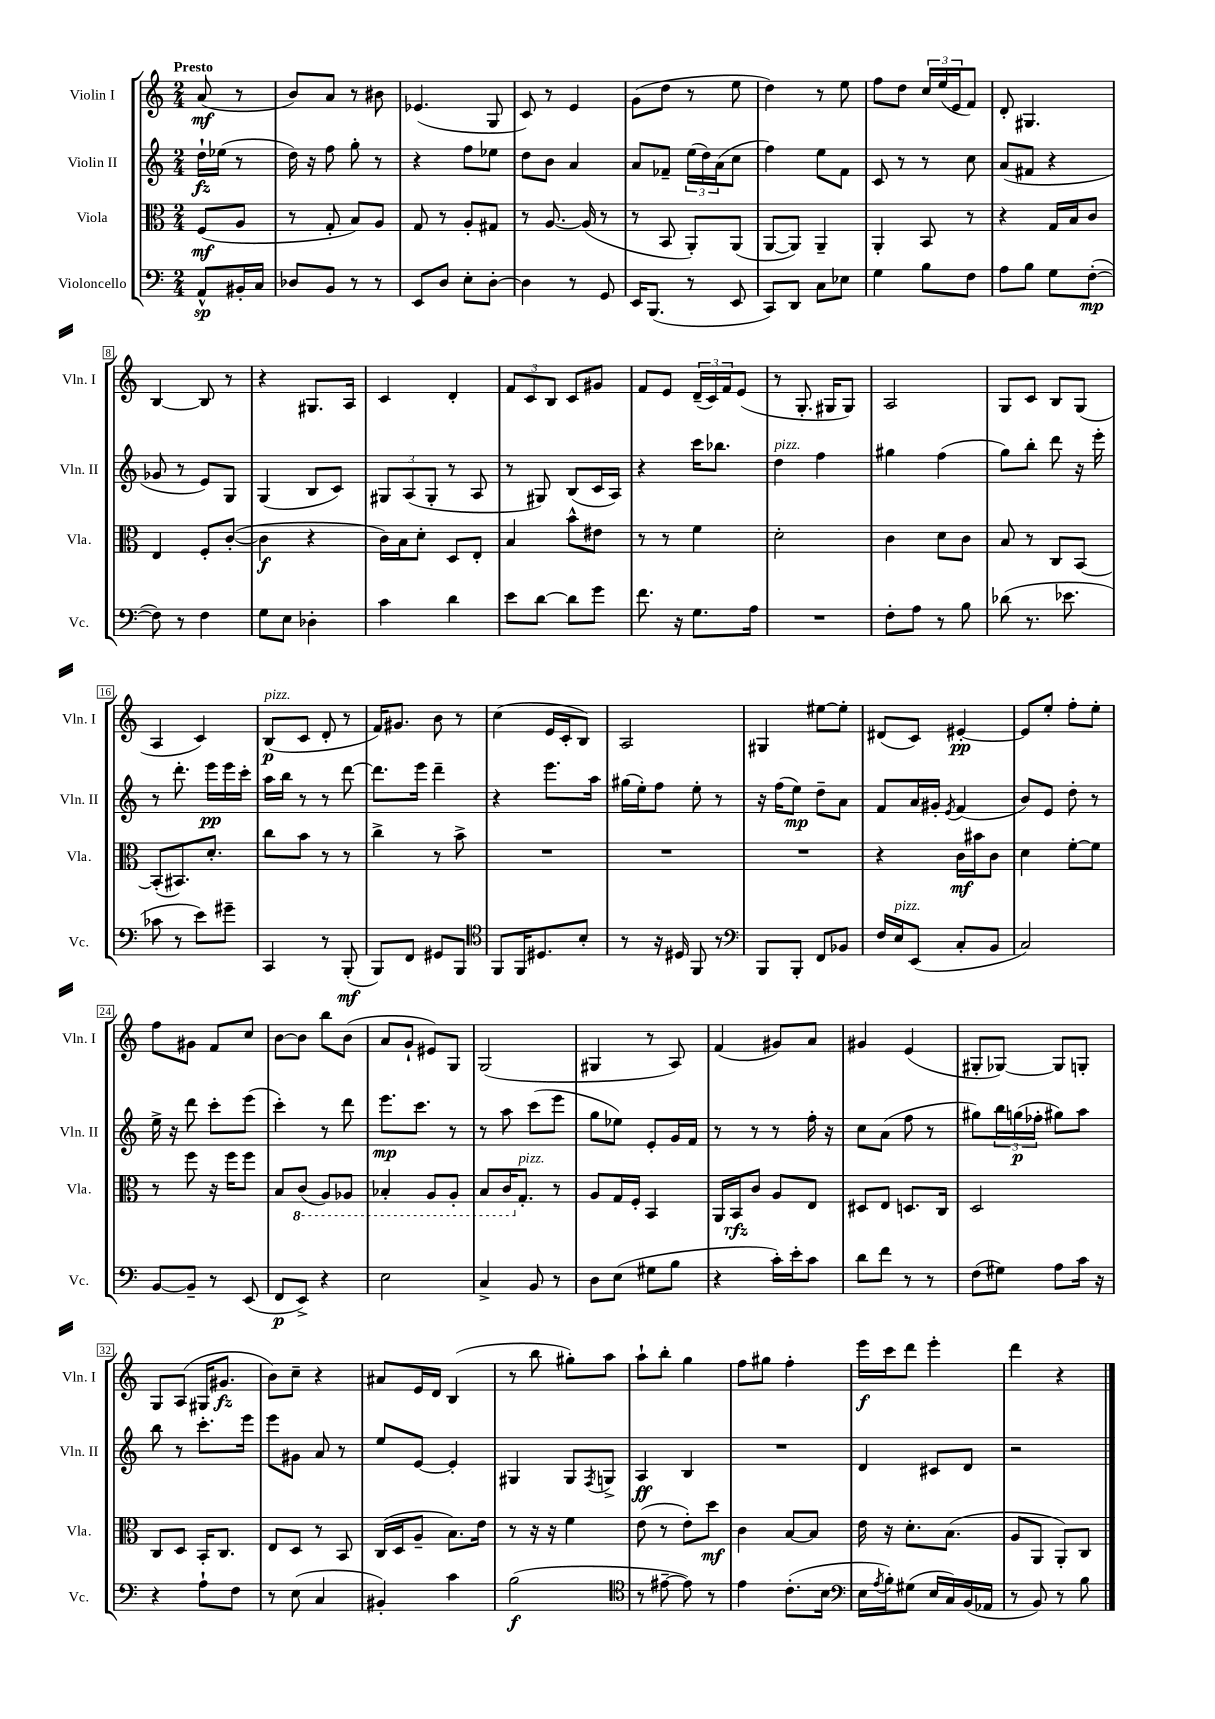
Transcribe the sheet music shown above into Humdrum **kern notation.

**kern	**kern	**kern	**kern
*staff4	*staff3	*staff2	*staff1
*clefF4	*clefC3	*clefG2	*clefG2
*k[]	*k[]	*k[]	*k[]
*M2/4	*M2/4	*M2/4	*M2/4
8AA^^	(8F	16dd`	(8a
.	.	(16ee-	.
16BB#'	8A	8r	8r
16C	.	.	.
=	=	=	=
8D-	8r	16dd)	8b)
.	.	16r	.
8BB	8G'	8ff	8a
8r	8B)	8gg'	8r
8r	8A	8r	8b#
=	=	=	=
8EE	8G	4r	(4.e-
8D	8r	.	.
8E'	8A'	8ff	.
[8D'	8G#	8ee-	8G
=	=	=	=
4D]	8r	8dd	8c)
.	[8.A	8b	8r
8r	.	4a	4e
.	(16A]	.	.
8GG	8r	.	.
=	=	=	=
16EE	8r	8a	(8g
(8.BBB	.	.	.
.	8BB	8f-~	8dd
8r	8AA')	(24ee	8r
.	.	24dd)	.
.	.	(24a	.
8EE	(8AA	8cc	8ee
=	=	=	=
8CC)	[8AA	4ff)	4dd)
8DD	8AA])	.	.
8C	4AA~	8ee	8r
8E-	.	8f	8ee
=	=	=	=
4G	4AA'	8c	8ff
.	.	8r	8dd
8B	8BB	8r	24cc
.	.	.	(24ee
.	.	.	24e
8F	8r	8cc	8f)
=	=	=	=
8A	4r	(8a	8d'
8B	.	8f#	4.G#
8G	16G	4r	.
.	16B	.	.
([8F'	8c	.	.
=	=	=	=
8F])	4E	8g-	[4B
8r	.	8r	.
4F	8F'	8e)	8B]
.	([8c'	8G	8r
=	=	=	=
8G	4c]	(4G	4r
8E	.	.	.
4D-'	4r	8B	8.G#
.	.	8c)	.
.	.	.	16A
=	=	=	=
4c	16c)	12G#	4c
.	16B	.	.
.	.	(12A	.
.	8d'	.	.
.	.	12G#'	.
4d	8D	8r	4d'
.	8E'	8A	.
=	=	=	=
8e	4B	8r	12f
.	.	.	12c
[8d	.	8G#)	.
.	.	.	12B
8d]	8b^^	(8B	8c
8g	8e#	16c	8g#
.	.	16A)	.
=	=	=	=
8.f	8r	4r	8f
.	8r	.	8e
16r	.	.	.
8.G	4f	16ccc	(24d~
.	.	.	24c)
.	.	8.bb-	.
.	.	.	24f
.	.	.	(8e
16A	.	.	.
=	=	=	=
2r	2d'	4dd	8r
.	.	.	8.G'
.	.	4ff	.
.	.	.	16G#
.	.	.	8G#)
=	=	=	=
8F'	4c	4gg#	2A
8A	.	.	.
8r	8d	(4ff	.
8B	8c	.	.
=	=	=	=
(8d-	8B	8gg)	8G
8.r	8r	8bb'	8c
.	8C	8ddd	8B
8.e-	.	.	.
.	[8BB	16r	(8G
.	.	16eee'	.
=	=	=	=
8c-	(8BB']	8r	4A
8r	8.BB#)	8.ddd'	.
8e)	.	.	4c)
.	8.d'	16eee	.
8g#~	.	16eee	.
.	.	16ccc'	.
=	=	=	=
4CC	8cc	16aa	(8B
.	.	16bb	.
.	8b	8r	8c
8r	8r	8r	8d'
(8BBB'	8r	[8ddd	8r
=	=	=	=
8BBB)	4cc^	8.ddd]	16f)
.	.	.	8.g#
8FF	.	.	.
.	.	16eee	.
8GG#	8r	4ddd~	8b
8BBB	8b^	.	8r
=	=	=	=
*clefC4	*	*	*
8FF	2r	4r	(4cc
16FF	.	.	.
8.D#	.	.	.
.	.	8.eee	16e
.	.	.	16c'
8B'	.	.	8B)
.	.	16aa	.
=	=	=	=
8r	2r	(16gg#	2A
.	.	16ee')	.
16r	.	8ff	.
16D#	.	.	.
8FF	.	8ee'	.
8r	.	8r	.
=	=	=	=
*clefF4	*	*	*
8BBB	2r	16r	4G#
.	.	(16ff	.
8BBB'	.	8ee)	.
8FF	.	8dd~	[8ee#
8BB-	.	8a	8ee#']
=	=	=	=
16F	4r	8f	(8d#
16E	.	.	.
(8EE	.	16a	8c)
.	.	16g#'	.
.	.	8qe	.
8C'	16c	(4f	[4e#'
.	16b#	.	.
8BB	8c	.	.
=	=	=	=
2C)	4d	8b)	8e#]
.	.	8e	8ee'
.	[8f'	8dd'	8ff'
.	8f]	8r	8ee'
=	=	=	=
[8BB	8r	16ee^	8ff
.	.	16r	.
8BB~]	8ff	8ddd	8g#
8r	16r	8ccc'	8f
.	16ff	.	.
(8EE	8ff	(8eee	8cc
=	=	=	=
8FF	8B	4ccc')	[8b
8EE^)	(8C	.	8b]
4r	8AA)	8r	8bb
.	8AA-	8ddd	(8b
=	=	=	=
2E	4BB-'	8.eee	8a
.	.	.	8g`
.	.	8.ccc	.
.	8AA	.	8e#)
.	8AA'	8r	8G
=	=	=	=
4C^	8BB	8r	(2G
.	16C	8aa	.
.	8.G'	.	.
8BB	.	(8ccc	.
8r	8r	8eee	.
=	=	=	=
8D	8A	8gg	4G#
(8E	16G	8ee-)	.
.	16F'	.	.
8G#	4BB	8e'	8r
8B	.	16g	8A)
.	.	16f	.
=	=	=	=
4r	16AA	8r	(4f
.	16BB	.	.
.	8c	8r	.
16c')	8A	8r	8g#)
16e'	.	.	.
8c	8E	16ff'	8a
.	.	16r	.
=	=	=	=
8d	8D#	8cc	4g#
8f	8E	(8a	.
8r	8.D	8ff	(4e
8r	.	8r	.
.	16C	.	.
=	=	=	=
(8F	2D	8gg#)	8G#'
8G#)	.	24bb	[8G-)
.	.	(24gg	.
.	.	24ff-'	.
8A	.	8gg#)	8G-]
16c	.	8aa	8G'
16r	.	.	.
=	=	=	=
4r	8C	8bb	8G
.	8D	8r	(8A
8A`	16BB'	8.ccc'	16G#
.	8.C	.	8.g#
8F	.	.	.
.	.	16eee	.
=	=	=	=
8r	8E	8eee	8b)
(8E	8D	8g#	8cc~
4C	8r	8a	4r
.	8BB	8r	.
=	=	=	=
4BB#')	(16C	8ee	8a#
.	16D	.	.
.	8A~	[8e	16e
.	.	.	16d
4c	8.B)	4e']	(4B
.	16e	.	.
=	=	=	=
(2B	8r	4G#	8r
.	16r	.	8bb
.	16r	.	.
.	4f	8G#	8gg#')
.	.	8qF	.
.	.	8G^	8aa
=	=	=	=
*clefC4	*	*	*
8r	(8e	4A	8aa`
[8e#~	8r	.	8bb'
8e#])	8e')	4B	4gg
8r	8dd	.	.
=	=	=	=
4e	4c	2r	8ff
.	.	.	8gg#
(8.c'	[8B	.	4ff'
.	8B]	.	.
16B	.	.	.
=	=	=	=
*clefF4	*	*	*
16E	16e	4d	16eee
8qA	.	.	.
16B')	16r	.	16ccc
(8G#	8.d'	.	8ddd
16E	.	8c#	4eee'
16C)	(8.B	.	.
(16BB	.	8d	.
16AA-	.	.	.
=	=	=	=
8r	8A	2r	4ddd
8BB)	8AA	.	.
8r	8AA')	.	4r
8B	8C	.	.
==	==	==	==
*-	*-	*-	*-
